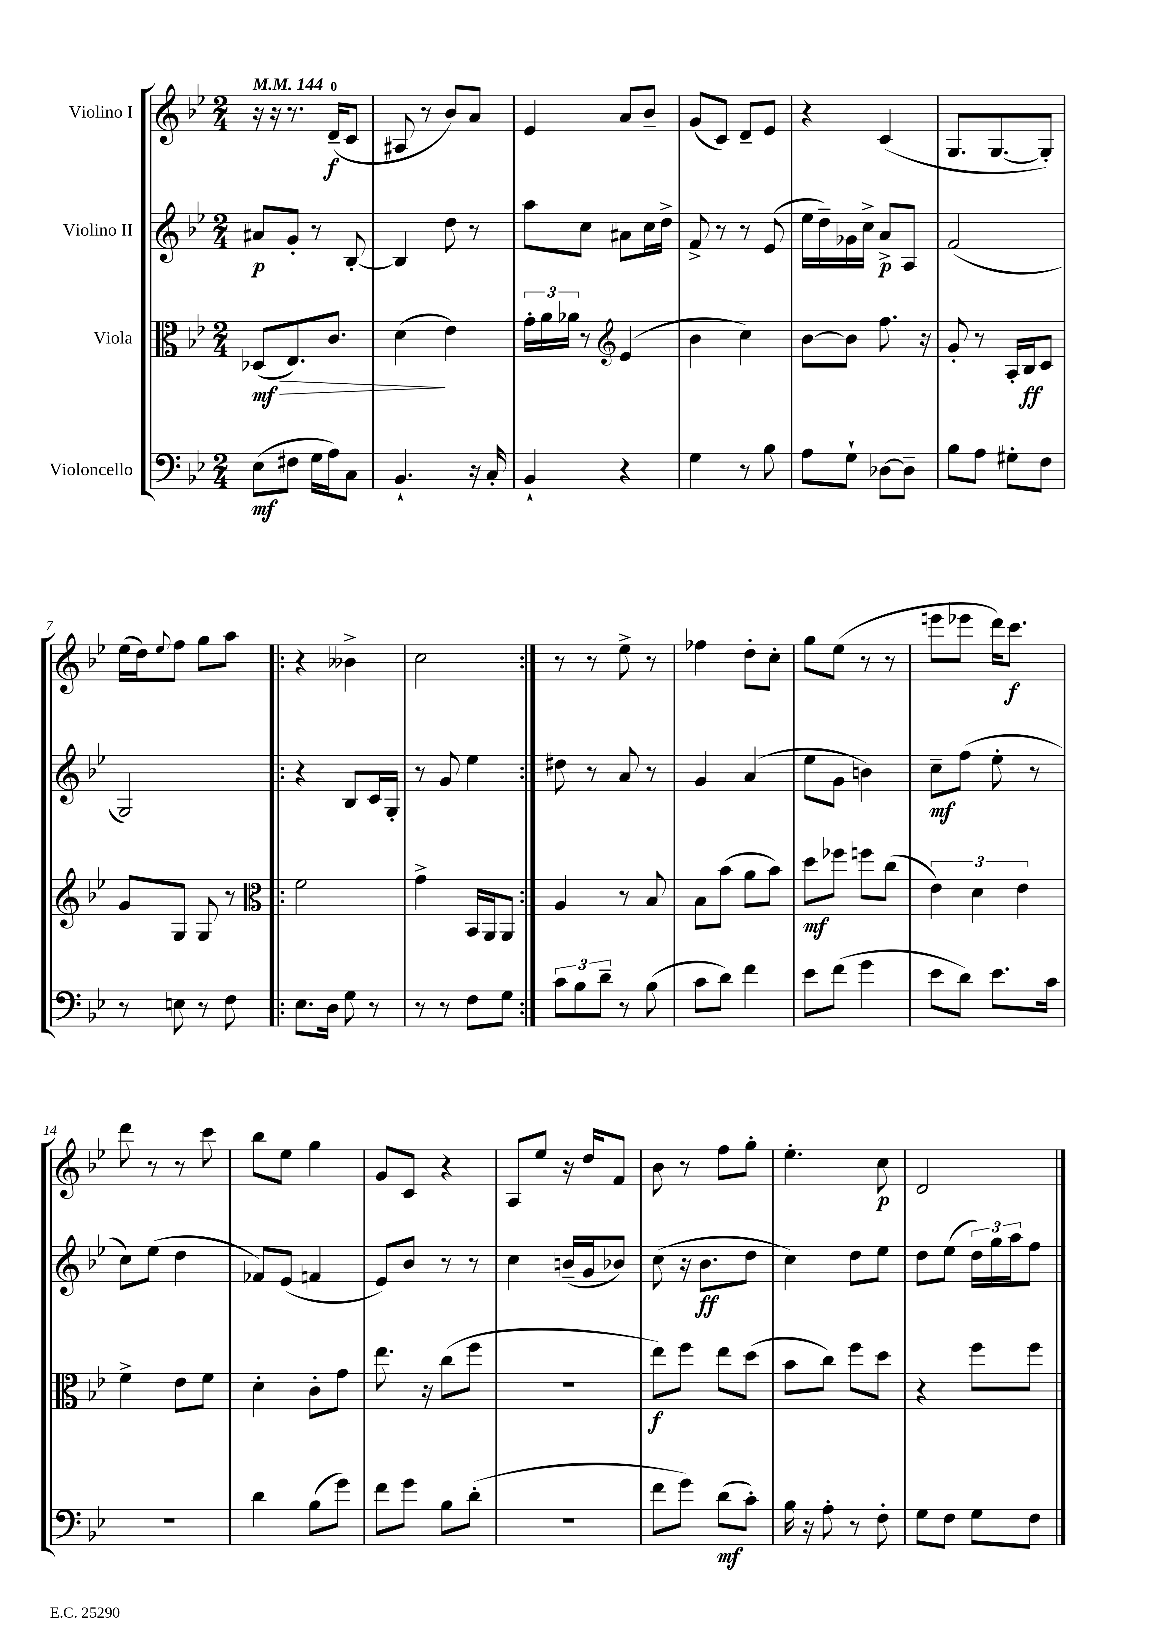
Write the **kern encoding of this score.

**kern	**dynam	**kern	**dynam	**kern	**dynam	**kern	**dynam
*part4	*part4	*part3	*part3	*part2	*part2	*part1	*part1
*staff4	*staff4	*staff3	*staff3	*staff2	*staff2	*staff1	*staff1
*I"Violoncello	*	*I"Viola	*	*I"Violino II	*	*I"Violino I	*
*clefF4	*	*clefC3	*	*clefG2	*	*clefG2	*
*k[b-e-]	*	*k[b-e-]	*	*k[b-e-]	*	*k[b-e-]	*
*M2/4	*	*M2/4	*	*M2/4	*	*M2/4	*
*MM144	*	*MM144	*	*MM144	*	*MM144	*
=1	=1	=1	=1	=1	=1	=1	=1
!	!	!	!LO:HP:b	!	!	!	!
(8E-\L	mf	(8D-X/L	> mf	8a#X/L	p	16r	.
.	.	.	.	.	.	16r	.
8F#X\J	.	8.E-/)	.	8g'/J	.	8.r	.
16G\LL	.	.	.	8r	.	.	.
16A\J)	.	8.c/J	.	.	.	(16d~/KL	f
8C\J	.	.	.	[8B-'/	.	8c/J	.
=2	=2	=2	=2	=2	=2	=2	=2
4.BB-`/	.	(4d\	.	4B-/]	.	8A#X/	.
.	.	.	.	.	.	8r	.
.	.	4e-\)	]	8dd\	.	8b-/L)	.
16r	.	.	.	8r	.	8a/J	.
16C'/	.	.	.	.	.	.	.
=3	=3	=3	=3	=3	=3	=3	=3
4BB-`/	.	24g'\LL	.	8aa\L	.	4e-/	.
.	.	24a\	.	.	.	.	.
.	.	24a-X\JJ	.	.	.	.	.
.	.	8r	.	8cc\J	.	.	.
*	*	*clefG2	*	*	*	*	*
4r	.	(4e-/	.	8a#X\L	.	8a/L	.
.	.	.	.	16cc\L	.	8b-~/J	.
.	.	.	.	16dd^\JJ	.	.	.
=4	=4	=4	=4	=4	=4	=4	=4
4G\	.	4b-\	.	8f^/	.	(8g/L	.
.	.	.	.	8r	.	8c/J)	.
8r	.	4cc\)	.	8r	.	8d~/L	.
8B-\	.	.	.	(8e-/	.	8e-/J	.
=5	=5	=5	=5	=5	=5	=5	=5
8A\L	.	[8b-\L	.	16ee-\LL	.	4r	.
.	.	.	.	16dd~\)	.	.	.
8G`\J	.	8b-\J]	.	16g-X\	.	.	.
.	.	.	.	16cc^\JJ	.	.	.
[8D-X\L	.	8.ff\	.	8a^/L	p	(4c/	.
8D-~\J]	.	.	.	8A/J	.	.	.
.	.	16r	.	.	.	.	.
=6	=6	=6	=6	=6	=6	=6	=6
8B-\L	.	8g'/	.	(2f/	.	8.G/L	.
8A\J	.	8r	.	.	.	.	.
.	.	.	.	.	.	[8.G/	.
8G#X'\L	.	16A'/LL	.	.	.	.	.
.	.	16B-/J	ff	.	.	.	.
8F\J	.	8c/J	.	.	.	8G'/J])	.
!!LO:LB:g=z
=7	=7	=7	=7	=7	=7	=7	=7
8r	.	8g/L	.	2G/)	.	(16ee-\LL	.
.	.	.	.	.	.	16dd\J)	.
.	.	.	.	.	.	8qqee-/	.
8En\	.	8G/J	.	.	.	8ff\J	.
8r	.	8G/	.	.	.	8gg\L	.
8F\	.	8r	.	.	.	8aa\J	.
=8!|:	=8!|:	=8!|:	=8!|:	=8!|:	=8!|:	=8!|:	=8!|:
*	*	*clefC3	*	*	*	*	*
8.E-\L	.	2f\	.	4r	.	4r	.
16D\Jk	.	.	.	.	.	.	.
8G\	.	.	.	8B-/L	.	4b--X^\	.
8r	.	.	.	16c/L	.	.	.
.	.	.	.	16G'/JJ	.	.	.
=9	=9	=9	=9	=9	=9	=9	=9
8r	.	4g^\	.	8r	.	2cc\	.
8r	.	.	.	8g/	.	.	.
8F\L	.	16BB-/LL	.	4ee-\	.	.	.
.	.	16AA/J	.	.	.	.	.
8G\J	.	8AA/J	.	.	.	.	.
=10:|!	=10:|!	=10:|!	=10:|!	=10:|!	=10:|!	=10:|!	=10:|!
12c\L	.	4A/	.	8dd#X\	.	8r	.
12B-\	.	.	.	.	.	.	.
.	.	.	.	8r	.	8r	.
12d~\J	.	.	.	.	.	.	.
8r	.	8r	.	8a/	.	8ee-^\	.
(8B-\	.	8B-/	.	8r	.	8r	.
=11	=11	=11	=11	=11	=11	=11	=11
8c\L	.	8B-\L	.	4g/	.	4ff-X\	.
8d\J)	.	(8b-\J	.	.	.	.	.
4f\	.	8a\L	.	(4a/	.	8dd'\L	.
.	.	8b-\J)	.	.	.	8cc'\J	.
=12	=12	=12	=12	=12	=12	=12	=12
8e-\L	.	8dd\L	mf	8ee-\L	.	8gg\L	.
(8f\J	.	8ff-X\J	.	8g\J	.	(8ee-\J	.
4g\	.	8ffn\L	.	4bn\)	.	8r	.
.	.	(8cc\J	.	.	.	8r	.
=13	=13	=13	=13	=13	=13	=13	=13
8e-\L	.	6e-\)	.	8cc~\L	mf	8eeen\L	.
8d\J)	.	.	.	(8ff\J	.	8eee-X\J	.
.	.	6d\	.	.	.	.	.
8.e-\L	.	.	.	8ee-'\	.	16ddd\KL)	.
.	.	.	.	.	.	8.ccc\J	f
.	.	6e-\	.	.	.	.	.
.	.	.	.	8r	.	.	.
16c\Jk	.	.	.	.	.	.	.
!!LO:LB:g=z
=14	=14	=14	=14	=14	=14	=14	=14
2r	.	4f^\	.	8cc\L)	.	8ddd\	.
.	.	.	.	(8ee-\J	.	8r	.
.	.	8e-\L	.	4dd\	.	8r	.
.	.	8f\J	.	.	.	8ccc\	.
=15	=15	=15	=15	=15	=15	=15	=15
4d\	.	4d'\	.	8f-X/L)	.	8bb-\L	.
.	.	.	.	(8e-/J	.	8ee-\J	.
(8B-\L	.	8c'\L	.	4fn/	.	4gg\	.
8g\J)	.	8g\J	.	.	.	.	.
=16	=16	=16	=16	=16	=16	=16	=16
8f\L	.	8.ee-\	.	8e-/L)	.	8g/L	.
8g\J	.	.	.	8b-/J	.	8c/J	.
.	.	16r	.	.	.	.	.
8B-\L	.	(8cc\L	.	8r	.	4r	.
(8d'\J	.	8ff\J	.	8r	.	.	.
=17	=17	=17	=17	=17	=17	=17	=17
2r	.	2r	.	4cc\	.	8A/L	.
.	.	.	.	.	.	8ee-/J	.
.	.	.	.	(16bn~/LL	.	16r	.
.	.	.	.	16g/J	.	16dd/KL	.
.	.	.	.	8b-X/J)	.	8f/J	.
=18	=18	=18	=18	=18	=18	=18	=18
8f\L	.	8ee-\L)	f	(8cc\	.	8b-\	.
8g\J)	.	8ff\J	.	16r	.	8r	.
.	.	.	.	8.b-\L	ff	.	.
(8d\L	mf	8ee-\L	.	.	.	8ff\L	.
8c'\J)	.	(8dd\J	.	8dd\J	.	8gg'\J	.
=19	=19	=19	=19	=19	=19	=19	=19
16B-\	.	8b-\L	.	4cc\)	.	4.ee-'\	.
16r	.	.	.	.	.	.	.
8A'\	.	8cc\J)	.	.	.	.	.
8r	.	8ff\L	.	8dd\L	.	.	.
8F'\	.	8dd\J	.	8ee-\J	.	8cc\	p
=20	=20	=20	=20	=20	=20	=20	=20
8G\L	.	4r	.	8dd\L	.	2d/	.
8F\J	.	.	.	(8ee-\J	.	.	.
8G\L	.	8ff\L	.	24dd\LL)	.	.	.
.	.	.	.	24gg\	.	.	.
.	.	.	.	24aa\J	.	.	.
8F\J	.	8ff\J	.	8ff\J	.	.	.
==	==	==	==	==	==	==	==
*-	*-	*-	*-	*-	*-	*-	*-
